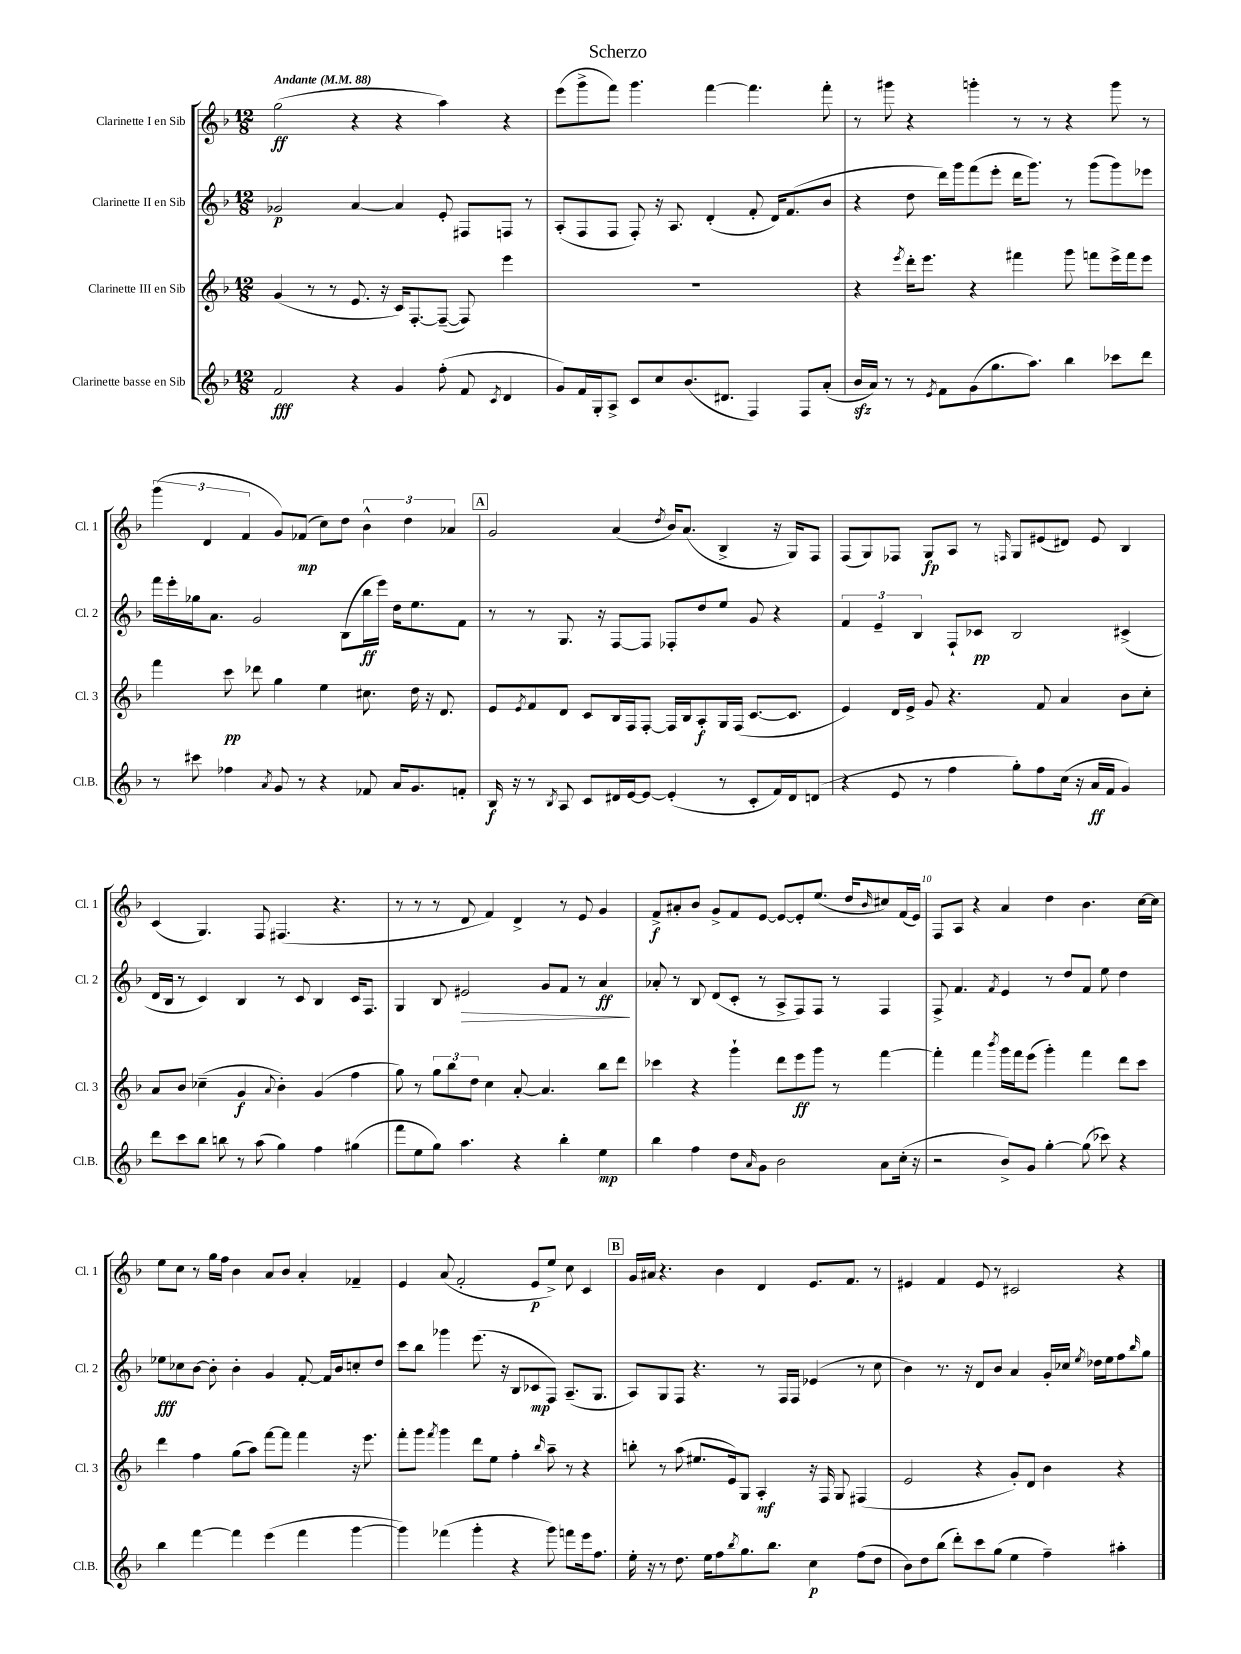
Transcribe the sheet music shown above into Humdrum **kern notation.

**kern	**kern	**kern	**kern
*staff4	*staff3	*staff2	*staff1
*clefG2	*clefG2	*clefG2	*clefG2
*k[b-]	*k[b-]	*k[b-]	*k[b-]
*M12/8	*M12/8	*M12/8	*M12/8
*MM88	*MM88	*MM88	*MM88
2f/	(4g/	2g-/	(2gg\
.	8r	.	.
.	8r	.	.
4r	8.e/	[4a/	4r
.	16r	.	.
4g/	16c/LK)	4a/]	4r
.	[8.F'/	.	.
(8ff'\	(8F~/_J	8e'/	4aa\)
8f/	8F/])	8F#/L	.
8qc/	.	.	.
4d/	4eee\	8F/J	4r
.	.	8r	.
=	=	=	=
8g/L)	1.r	(8A'/L	(8eee\L
16f/L	.	8F/	8ggg^\
16G'/J	.	.	.
8A^/J	.	8F/J	8fff\J)
8c/L	.	8F'/)	4.ggg\
8cc/	.	16r	.
.	.	8.A/	.
(8.b-/	.	.	.
.	.	(4d'/	[4fff\
8.d#/J	.	.	.
4F/)	.	8f'/	4.fff\]
.	.	16d/LK)	.
.	.	(8.f/	.
8F/L	.	.	.
(8a'/J	.	8b-/J	8fff'\
=	=	=	=
16b-/LL	4r	4r	8r
16a/JJ)	.	.	.
8r	.	.	8ggg#\
.	8qeee/	.	.
8r	16ddd'\LK	8dd\	4r
.	8.eee\J	.	.
8qe/	.	.	.
8f\L	.	16ddd\LL)	.
.	.	16ggg\J	.
(8g\	4r	(8fff\	4ggg'\
8.gg\	.	8eee'\J	.
.	4fff#\	16ddd\LK	8r
8.aa\J)	.	8.ggg\J)	.
.	.	.	8r
4bb-\	8ggg\	8r	4r
.	8fff\L	(8ggg\L	.
8ccc-\L	16eee^\L	8ggg\)	8ggg\
.	16fff\J	.	.
8ddd\J	8eee\J	8eee-\J	8r
=	=	=	=
8r	4fff\	16fff\LL	(6ggg\
.	.	16eee'\	.
8ccc#\	.	16gg-\J	.
.	.	.	6d/
.	.	8.a\J	.
4ff-\	8ccc\	.	.
.	.	.	6f/
.	8ddd-\	2g/	.
8qa/	.	.	.
8g/	4gg\	.	8g/L)
8r	.	.	(8f-/J
4r	4ee\	.	8cc\L)
.	.	(8B-\L	8dd\J
8f-/	8.cc#\	16bb-\L	6b-^^\
.	.	16eee\JJ)	.
16a/LK	.	16dd\LK	.
.	.	.	6dd\
8.g/	16dd\	8.ee\	.
.	16r	.	.
.	8.d/	.	.
.	.	.	6a-/
8f'/J	.	8f\J	.
=	=	=	=
16B-/	8e/L	8r	2g/
16r	.	.	.
.	8qe/	.	.
8r	8f/	8r	.
8qB-/	.	.	.
8A/	8d/J	8.G/	.
8c/L	8c/L	.	.
.	.	16r	.
16d#/L	16B-/L	[8F/L	(4a/
[16e/J	16F/J	.	.
8e/_J	[8F'/J	8F/]J	.
.	.	.	8qdd/
(4e'/]	16F/]LL	8F-'/L	16b-/LK)
.	16B-/J	.	(8.a/J
.	8A'/	8dd/	.
8r	16G/L	8ee/J	4B-^/
.	(16F/JJ	.	.
8c'/L	[8.c/L	8g/	.
16f/L)	.	4r	16r
16d#/J	8.c/]J	.	16G/LK)
(8d/J	.	.	8F/J
=	=	=	=
4r	4e/)	6f/	(8F/L
.	.	.	8G/)
.	.	6e~/	.
8e/	16d/LL	.	8F-/J
.	16e^/JJ	.	.
.	.	6B-/	.
8r	8g/	.	8G/L
4ff\	4.r	8F`/L	8A/J
.	.	8c-/J	8r
.	.	.	16qqF/
8gg'\L)	.	2B-/	8G/L
8ff\	8f/	.	(8e#/
(16cc\Jk	4a/	.	8d#/J)
16r	.	.	.
16a/LL	.	.	8e#/
16f/JJ	.	.	.
4g/)	8b-\L	(4c#^/	4B-/
.	8cc'\J	.	.
=	=	=	=
8ddd\L	8a/L	16d/LL	(4c/
.	.	16B-/JJ	.
8ccc\	8b-/J	8r	.
8bb-\J	(4cc-~\	4c/)	4.G/)
8bb\	.	.	.
8r	4g/	4B-/	.
(8aa\	.	.	8F/
.	8qqa/	.	.
4gg\)	4b-'\)	8r	(4.F#/
.	.	8c/	.
4ff\	(4g/	4B-/	.
.	.	.	4.r
(4gg#\	4ff\	16c/LK	.
.	.	8.F/J	.
=	=	=	=
8fff\L	8gg\)	4G/	8r
8ee\	8r	.	8r
8gg\J)	12gg\L	8B-/	8r
.	12bb-\	.	.
4.aa\	.	2e#/	8d/
.	12dd\J	.	.
.	4cc\	.	4f/)
4r	[8a'/	.	4d^/
.	4.a/]	8g/L	.
4bb-'\	.	8f/J	8r
.	.	8r	8e/
4ee\	8bb-\L	4a/	4g/
.	8ddd\J	.	.
=	=	=	=
4bb-\	4ccc-\	8a-'/	8f^/L
.	.	8r	8a#'/
4ff\	4r	8B-/	8b-/J
.	.	(8d/L	8g^/L
8dd\L	4ggg`\	8c'/J	8f/
16qqa/	.	.	.
8g\J	.	8r	[8e/J
2b-\	8ddd\L	8A^/L	8e/_L
.	8eee\	8F/)	8e'/]
.	8ggg\J	8F/J	(8.ee/J
.	8r	8r	.
.	.	.	16dd/LK
.	.	.	16qqb-/
8a\L	[4fff\	4F/	8cc#/)
(16cc'\Jk	.	.	(16f/L
16r	.	.	16e/JJ)
=	=	=	=
2r	4fff'\]	8F^/	8F/L
.	.	4.f/	8A/J
.	4fff\	.	4r
.	8qbbb-/	8qf/	.
8b-^/L)	16ggg\LL	4e/	4a/
.	16fff\J	.	.
8g/J	(8eee\J	.	.
[4gg'\	4ggg'\)	8r	4dd\
.	.	8dd/L	.
(8gg\]	4fff\	8f/J	4.b-\
8ccc-\)	.	8ee\	.
4r	8ddd\L	4dd\	.
.	8ccc\J	.	[16cc\LL
.	.	.	16cc\]JJ
=	=	=	=
4bb-\	4ddd\	8ee-\L	8ee\L
.	.	8cc-\	8cc\J
[4fff\	4ff\	[8b-\J	8r
.	.	8b-'\]	16gg\LL
.	.	.	16ff\JJ
4fff\]	(8gg\L	4b-'\	4b-\
.	8aa\J)	.	.
(4eee\	[8fff\L	4g/	8a/L
.	8fff\]J	.	8b-/J
4fff\	4fff\	[8f'/	4a'/
.	.	16f/]LL	.
.	.	16b-/J	.
[4ggg\	16r	8cc'/	4f-~/
.	8.eee\	.	.
.	.	8dd/J	.
=	=	=	=
4ggg\])	8fff'\L	8ccc\L	4e/
.	8ggg\J	8bb-\J	.
.	8qfff/	.	.
(4fff-\	4ggg\	4ggg-\	(8a/
.	.	.	2f'/
4ggg'\	8ddd\L	(8.eee\	.
.	8ee\J	.	.
.	.	16r	.
4r	4ff'\	8B-/L	.
.	.	8c-/	8e/L
.	16qqbb-/	.	.
8ggg\)	8aa~\	8F/J)	8ee^/J)
8fff\L	8r	(8.A~/L	8cc\
16eee\k	4r	.	4c/
8.ff\J	.	8.G/J	.
=	=	=	=
16ee'\	8bb'\	8A/L)	16g/LL
16r	.	.	16a#/JJ
8r	8r	8G/	4.r
8.dd\	(8aa\	8F/J	.
.	8.ee#/L	4.r	.
16ee\LK	.	.	.
8ff\	.	.	4b-\
.	16e/k)	.	.
8qbb-/	.	.	.
8.gg\	8G/J	.	.
.	4A'/	8r	4d/
8.bb-\J	.	.	.
.	.	16F/LL	.
.	.	16F/JJ	.
4cc\	16r	(4e-/	8.e/L
.	16F/	.	.
.	8G/	.	.
.	.	.	8.f/J
(8ff\L	(4F#/	8r	.
8dd\J	.	8cc\	8r
=	=	=	=
8b-\L)	2e/	4b-\)	4e#/
8dd\	.	.	.
(8bb-\J	.	8.r	4f/
8ddd'\L)	.	.	.
.	.	16r	.
8ccc\	4r	8d/L	8e#/
(8gg\J	.	8b-/J	8r
4ee\	8g'/L)	4a/	2c#/
.	8d/J	.	.
4ff~\)	4b-\	16g'/LL	.
.	.	16cc-/JJ	.
.	.	8qee/	.
.	.	16dd-\LL	.
.	.	16ee\J	.
4aa#'\	4r	8ff\	4r
.	.	16qqbb-/	.
.	.	8gg\J	.
==	==	==	==
*-	*-	*-	*-
